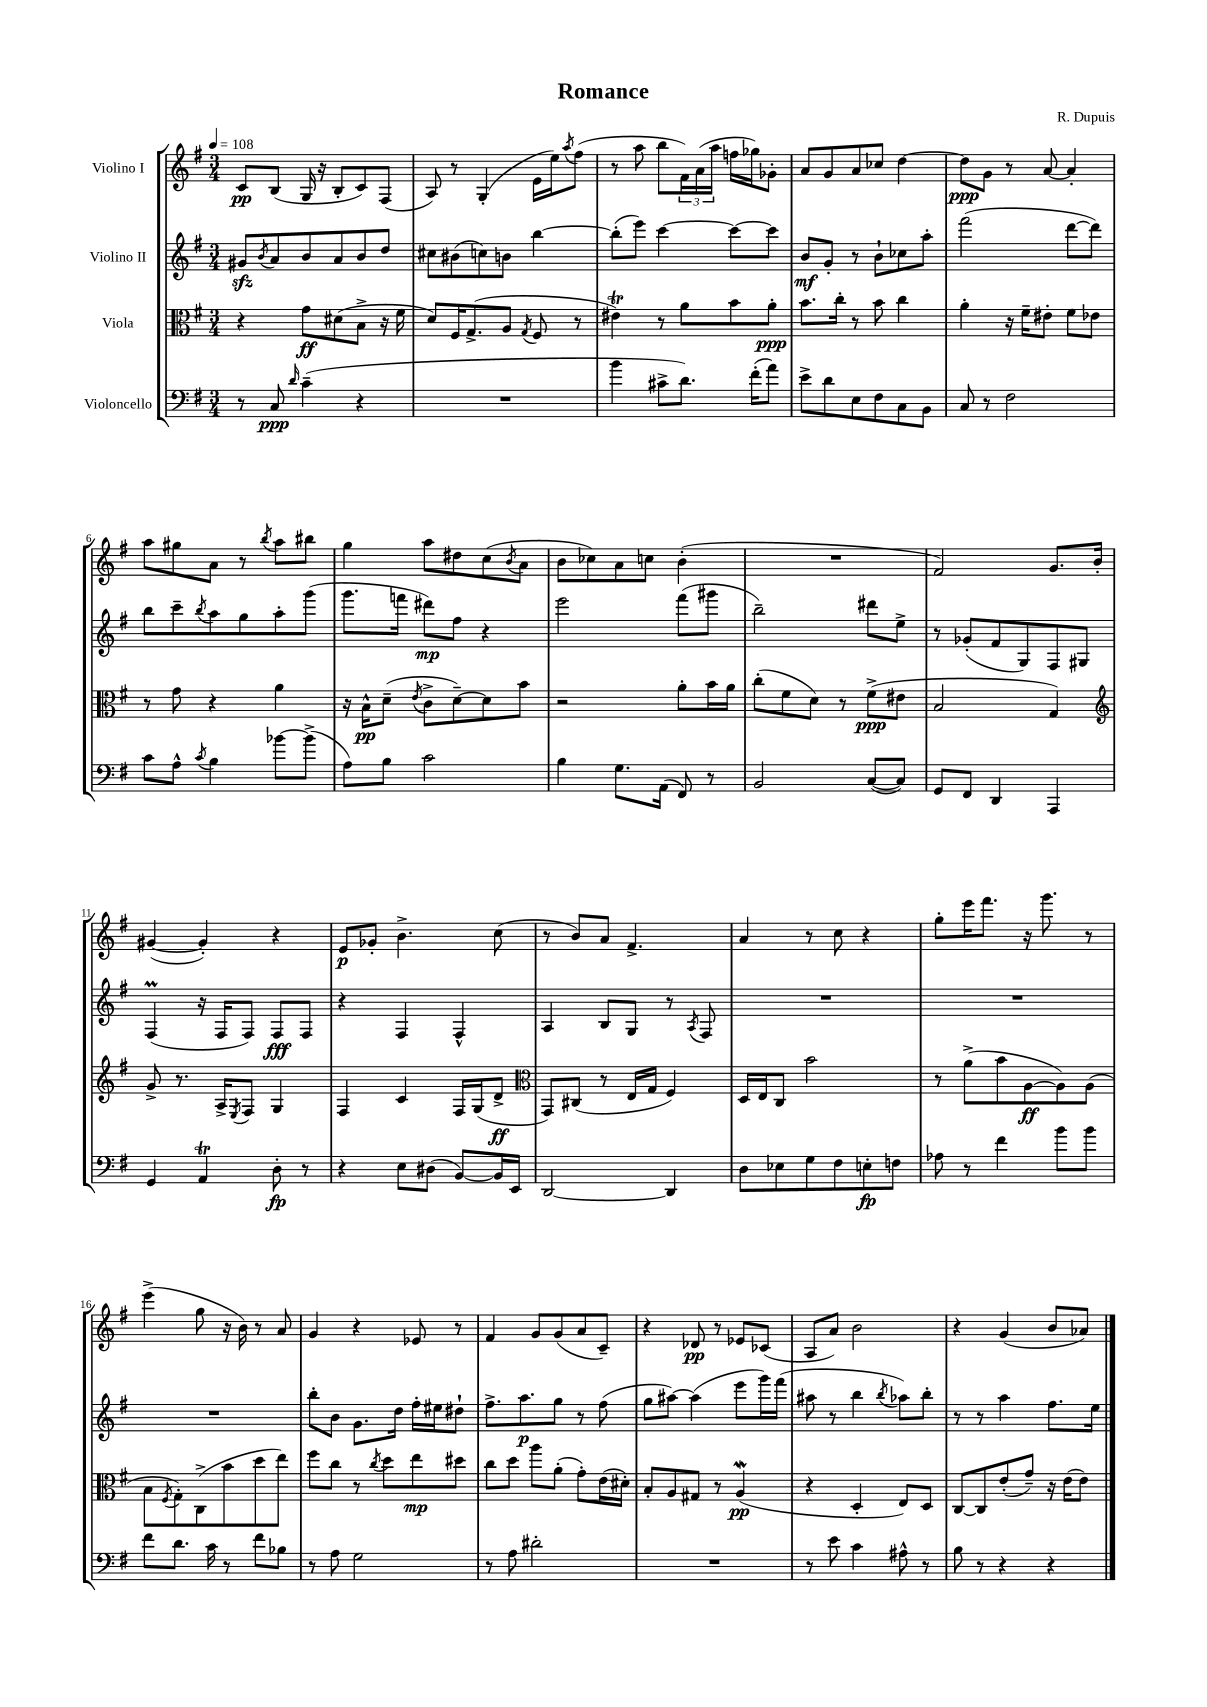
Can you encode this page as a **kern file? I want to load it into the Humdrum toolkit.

**kern	**kern	**kern	**kern
*staff4	*staff3	*staff2	*staff1
*clefF4	*clefC3	*clefG2	*clefG2
*k[f#]	*k[f#]	*k[f#]	*k[f#]
*M3/4	*M3/4	*M3/4	*M3/4
*MM108	*MM108	*MM108	*MM108
8r	4r	8g#	8c
.	.	8qb	.
8C	.	8a	(8B
16qqd	.	.	.
(4c~	8g	8b	16G
.	.	.	16r
.	(8d#	8a	8B'
4r	8B^	8b	8c)
.	16r	8dd	(8F#
.	16f#	.	.
=	=	=	=
2.r	8d)	8cc#	8A)
.	16F#	(8b#	8r
.	(8.G^	.	.
.	.	8cc)	(4G'
.	8A	8b	.
.	8qG	.	.
.	8F#	[4bb	16e
.	.	.	16ee)
.	.	.	8qaa
.	8r	.	(8ff#
=	=	=	=
4b	4e#)	(8bb']	8r
.	.	8eee)	8aa
8c#^	8r	[4ccc	8bb
8.d)	8a	.	24f#)
.	.	.	(24a
.	.	.	24aa
.	8b	8ccc_	16ff
(16f#'	.	.	16gg-)
8a)	8a'	8ccc]	8g-'
=	=	=	=
8e^	8.b	8b	8a
8d	.	8g'	8g
.	16cc'	.	.
8E	8r	8r	8a
8F#	8b	8b`	8cc-
8C	4cc	8cc-	[4dd
8BB	.	8aa'	.
=	=	=	=
8C	4a'	(2fff#	8dd]
8r	.	.	8g
2F#	16r	.	8r
.	16f#~	.	.
.	8e#'	.	[8a
.	8f#	[8ddd	4a']
.	8e-	8ddd])	.
=	=	=	=
8c	8r	8bb	8aa
8A^^	8g	8ccc~	8gg#
8qc	.	8qbb	.
4B	4r	8aa	8a
.	.	8gg	8r
.	.	.	8qbb
[8b-	4a	8aa'	8aa
(8b-^]	.	(8ggg	8bb#
=	=	=	=
8A)	16r	8.ggg	4gg
.	16B^^	.	.
8B	(8d~	.	.
.	.	16fff	.
.	8qe	.	.
2c	8c^	8ddd#)	8aa
.	[8d~)	8ff#	8dd#
.	8d]	4r	(8cc
.	.	.	8qb
.	8b	.	8a
=	=	=	=
4B	2r	2eee	8b
.	.	.	8cc-)
8.G	.	.	8a
.	.	.	8cc
(16AA	.	.	.
8FF#)	8a'	(8fff#	(4b'
8r	16b	8ggg#	.
.	16a	.	.
=	=	=	=
2BB	(8cc'	2bb~)	2.r
.	8f#	.	.
.	8d)	.	.
.	8r	.	.
([8C	(8f#^	8ddd#	.
8C])	8e#	8ee^	.
=	=	=	=
8GG	2B	8r	2f#)
8FF#	.	(8g-'	.
4DD	.	8f#	.
.	.	8G)	.
4AAA	4G)	8F#	8.g
.	.	8G#	.
.	.	.	16b'
=	=	=	=
*	*clefG2	*	*
4GG	8g^	(4F#	([4g#
.	8.r	.	.
4AA	.	16r	4g#'])
.	16A^	16F#	.
.	8qE	.	.
.	8F#	8F#)	.
8D'	4G	8F#	4r
8r	.	8F#	.
=	=	=	=
4r	4F#	4r	8e
.	.	.	8g-'
8E	4c	4F#	4.b^
(8D#	.	.	.
[8BB)	16F#	4F#^^	.
.	(16G	.	.
16BB]	8d^	.	(8cc
16EE	.	.	.
=	=	=	=
*	*clefC3	*	*
[2DD	8GG)	4A	8r
.	(8C#	.	8b)
.	8r	8B	8a
.	16E	8G	4.f#^
.	16G	.	.
4DD]	4F#)	8r	.
.	.	8qA	.
.	.	8F#	.
=	=	=	=
8D	16D	2.r	4a
.	16E	.	.
8E-	8C	.	.
8G	2b	.	8r
8F#	.	.	8cc
8E'	.	.	4r
8F	.	.	.
=	=	=	=
8A-	8r	2.r	8gg'
8r	(8a^	.	16eee
.	.	.	8.fff#
4f#	8b	.	.
.	[8A	.	16r
.	.	.	8.ggg
8b	8A])	.	.
8b	(8A	.	8r
=	=	=	=
8f#	8B	2.r	(4eee^
.	8qF#	.	.
8.d	8G')	.	.
.	(8C^	.	8gg
16c	.	.	.
8r	8b	.	16r
.	.	.	16b)
8f#	8dd	.	8r
8B-	8ee)	.	8a
=	=	=	=
8r	8ff#	8bb'	4g
8A	8cc	8b	.
2G	8r	8.g	4r
.	8qcc	.	.
.	8dd	.	.
.	.	16dd	.
.	8ee	16ff#'	8e-
.	.	16ee#	.
.	8dd#	8dd#`	8r
=	=	=	=
8r	8cc	8.ff#^	4f#
8A	8dd	.	.
.	.	8.aa	.
2d#'	8aa	.	8g
.	(8a'	8gg	(8g
.	8g')	8r	8a
.	(16e	(8ff#	8c~)
.	16d#')	.	.
=	=	=	=
2.r	8B'	8gg	4r
.	8A	[8aa#)	.
.	8G#	(4aa#]	8d-
.	8r	.	8r
.	(4A	8eee	8e-
.	.	16ggg)	(8c-
.	.	(16fff#	.
=	=	=	=
8r	4r	8aa#	8A
8e	.	8r	8a)
4c	4D'	4bb	2b
.	.	8qbb	.
8A#^^	8E)	8aa-)	.
8r	8D	8bb'	.
=	=	=	=
8B	[8C	8r	4r
8r	8C]	8r	.
4r	(8e'	4aa	(4g
.	8g~)	.	.
4r	16r	8.ff#	8b
.	(16e	.	.
.	8e)	.	8a-)
.	.	16ee	.
==	==	==	==
*-	*-	*-	*-
